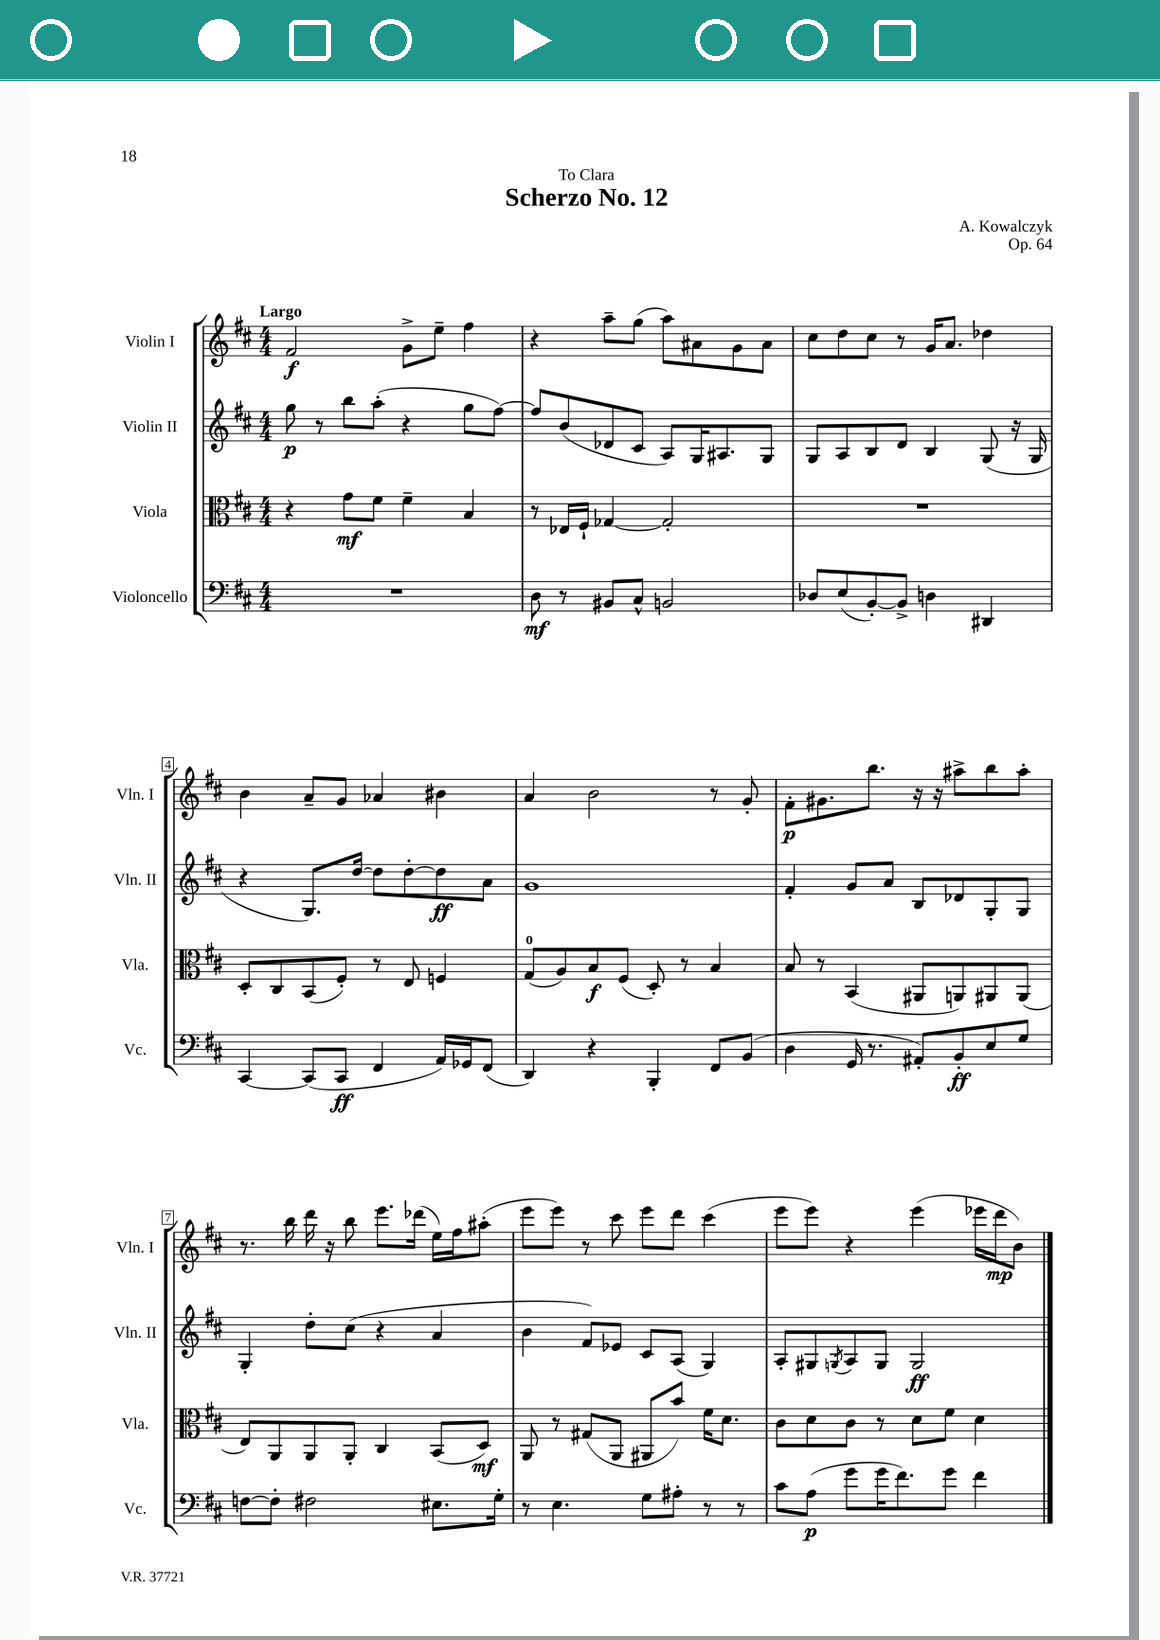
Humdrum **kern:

**kern	**dynam	**kern	**dynam	**kern	**dynam	**kern	**dynam
*part4	*part4	*part3	*part3	*part2	*part2	*part1	*part1
*staff4	*staff4	*staff3	*staff3	*staff2	*staff2	*staff1	*staff1
*I"Violoncello	*	*I"Viola	*	*I"Violin II	*	*I"Violin I	*
*I'Vc.	*	*I'Vla.	*	*I'Vln. II	*	*I'Vln. I	*
*clefF4	*	*clefC3	*	*clefG2	*	*clefG2	*
*k[f#c#]	*	*k[f#c#]	*	*k[f#c#]	*	*k[f#c#]	*
*M4/4	*	*M4/4	*	*M4/4	*	*M4/4	*
=1	=1	=1	=1	=1	=1	=1	=1
!	!	!	!	!	!	!LO:TX:a:B:t=Largo	!
1r	.	4r	.	8gg\	p	2f#/	f
.	.	.	.	8r	.	.	.
.	.	8g\L	mf	8bb\L	.	.	.
.	.	8f#\J	.	(8aa'\J	.	.	.
.	.	4f#~\	.	4r	.	8g^\L	.
.	.	.	.	.	.	8ee~\J	.
.	.	4B/	.	8gg\L	.	4ff#\	.
.	.	.	.	[8ff#\J)	.	.	.
=2	=2	=2	=2	=2	=2	=2	=2
8D\	mf	8r	.	8ff#/L]	.	4r	.
8r	.	16E-X/LL	.	(8b/	.	.	.
.	.	16F#`/JJ	.	.	.	.	.
8BB#X/L	.	[4G-X/	.	8d-X/	.	8aa~\L	.
8C#^^/J	.	.	.	8c#/J	.	(8gg\J	.
2BBn/	.	2G-'/]	.	8A/L)	.	8aa\L)	.
.	.	.	.	16G/K	.	8a#X\	.
.	.	.	.	8.A#X/	.	.	.
.	.	.	.	.	.	8g\	.
.	.	.	.	8G/J	.	8a#\J	.
=3	=3	=3	=3	=3	=3	=3	=3
8D-X/L	.	1r	.	8G/L	.	8cc#\L	.
(8E/	.	.	.	8A/	.	8dd\	.
[8BB'/)	.	.	.	8B/	.	8cc#\J	.
8BB^/J]	.	.	.	8d/J	.	8r	.
4Dn\	.	.	.	4B/	.	16g/KL	.
.	.	.	.	.	.	8.a/J	.
4DD#X/	.	.	.	(8G/	.	4dd-X\	.
.	.	.	.	16r	.	.	.
.	.	.	.	16G/	.	.	.
!!LO:LB:g=z
=4	=4	=4	=4	=4	=4	=4	=4
[4CC#/	.	8D'/L	.	4r	.	4b\	.
.	.	8C#/	.	.	.	.	.
(8CC#/L]	.	(8BB/	.	8.G/L)	.	8a~/L	.
8CC#/J	ff	8F#'/J)	.	.	.	8g/J	.
.	.	.	.	[16dd/Jk	.	.	.
4FF#/	.	8r	.	8dd\L]	.	4a-X/	.
.	.	8E/	.	[8dd'\	.	.	.
16AA/LL)	.	4Fn/	.	8dd\]	ff	4b#X\	.
16GG-X/J	.	.	.	.	.	.	.
(8FF#/J	.	.	.	8a\J	.	.	.
=5	=5	=5	=5	=5	=5	=5	=5
4DD/)	.	(8G/L	.	1g	.	4a/	.
.	.	8A/)	.	.	.	.	.
4r	.	8B/	f	.	.	2b\	.
.	.	(8F#/J	.	.	.	.	.
4BBB'/	.	8D'/)	.	.	.	.	.
.	.	8r	.	.	.	.	.
8FF#/L	.	4B/	.	.	.	8r	.
(8BB/J	.	.	.	.	.	8g'/	.
=6	=6	=6	=6	=6	=6	=6	=6
4D\	.	8B/	.	4f#'/	.	8f#'\L	p
.	.	8r	.	.	.	8.g#X\	.
16GG/	.	(4BB/	.	8g/L	.	.	.
8.r	.	.	.	.	.	8.bb\J	.
.	.	.	.	8a/J	.	.	.
8AA#X'/L)	.	8AA#X/L	.	8B/L	.	16r	.
.	.	.	.	.	.	16r	.
8BB'/	ff	8AAn/)	.	8d-X/	.	8aa#X^\L	.
8E/	.	8AA#X/	.	8G'/	.	8bb\	.
8G/J	.	(8AA#/J	.	8G/J	.	8aa#'\J	.
!!LO:LB:g=z
=7	=7	=7	=7	=7	=7	=7	=7
[8Fn\L	.	8E/L)	.	4G'/	.	8.r	.
8F'\J]	.	8AA/	.	.	.	.	.
.	.	.	.	.	.	16bb\	.
2F#X\	.	8AA/	.	8dd'\L	.	16ddd\	.
.	.	.	.	.	.	16r	.
.	.	8AA'/J	.	(8cc#\J	.	8bb\	.
.	.	4C#/	.	4r	.	8.eee\L	.
.	.	.	.	.	.	(16ddd-X\Jk	.
8.E#X\L	.	(8BB/L	.	4a/	.	16ee\LL)	.
.	.	.	.	.	.	16ff#\J	.
.	.	8D/J)	mf	.	.	(8aa#X'\J	.
16G'\Jk	.	.	.	.	.	.	.
=8	=8	=8	=8	=8	=8	=8	=8
8r	.	8AA/	.	4b\	.	8eee\L	.
4.E\	.	8r	.	.	.	8eee\J)	.
.	.	(8G#X/L	.	8f#/L)	.	8r	.
.	.	8AA/J	.	8e-X/J	.	8ccc#\	.
8G\L	.	8AA#X/L	.	8c#/L	.	8eee\L	.
8A#X'\J	.	8b/J)	.	(8A/J	.	8ddd\J	.
8r	.	16f#\KL	.	4G/)	.	(4ccc#\	.
.	.	8.d\J	.	.	.	.	.
8r	.	.	.	.	.	.	.
=9	=9	=9	=9	=9	=9	=9	=9
8c#\L	.	8c#\L	.	8A'/L	.	8eee\L	.
(8A\J	p	8d\	.	8G#X/	.	8eee\J)	.
.	.	.	.	8qGn/	.	.	.
8g\L	.	8c#\J	.	8A/	.	4r	.
16g\K	.	8r	.	8G/J	.	.	.
8.f#\)	.	.	.	.	.	.	.
.	.	8d\L	.	2G/	ff	(4eee\	.
8g\J	.	8f#\J	.	.	.	.	.
4f#\	.	4d\	.	.	.	16eee-X\LL	.
.	.	.	.	.	.	16ddd\J	mp
.	.	.	.	.	.	8b\J)	.
==	==	==	==	==	==	==	==
*-	*-	*-	*-	*-	*-	*-	*-
